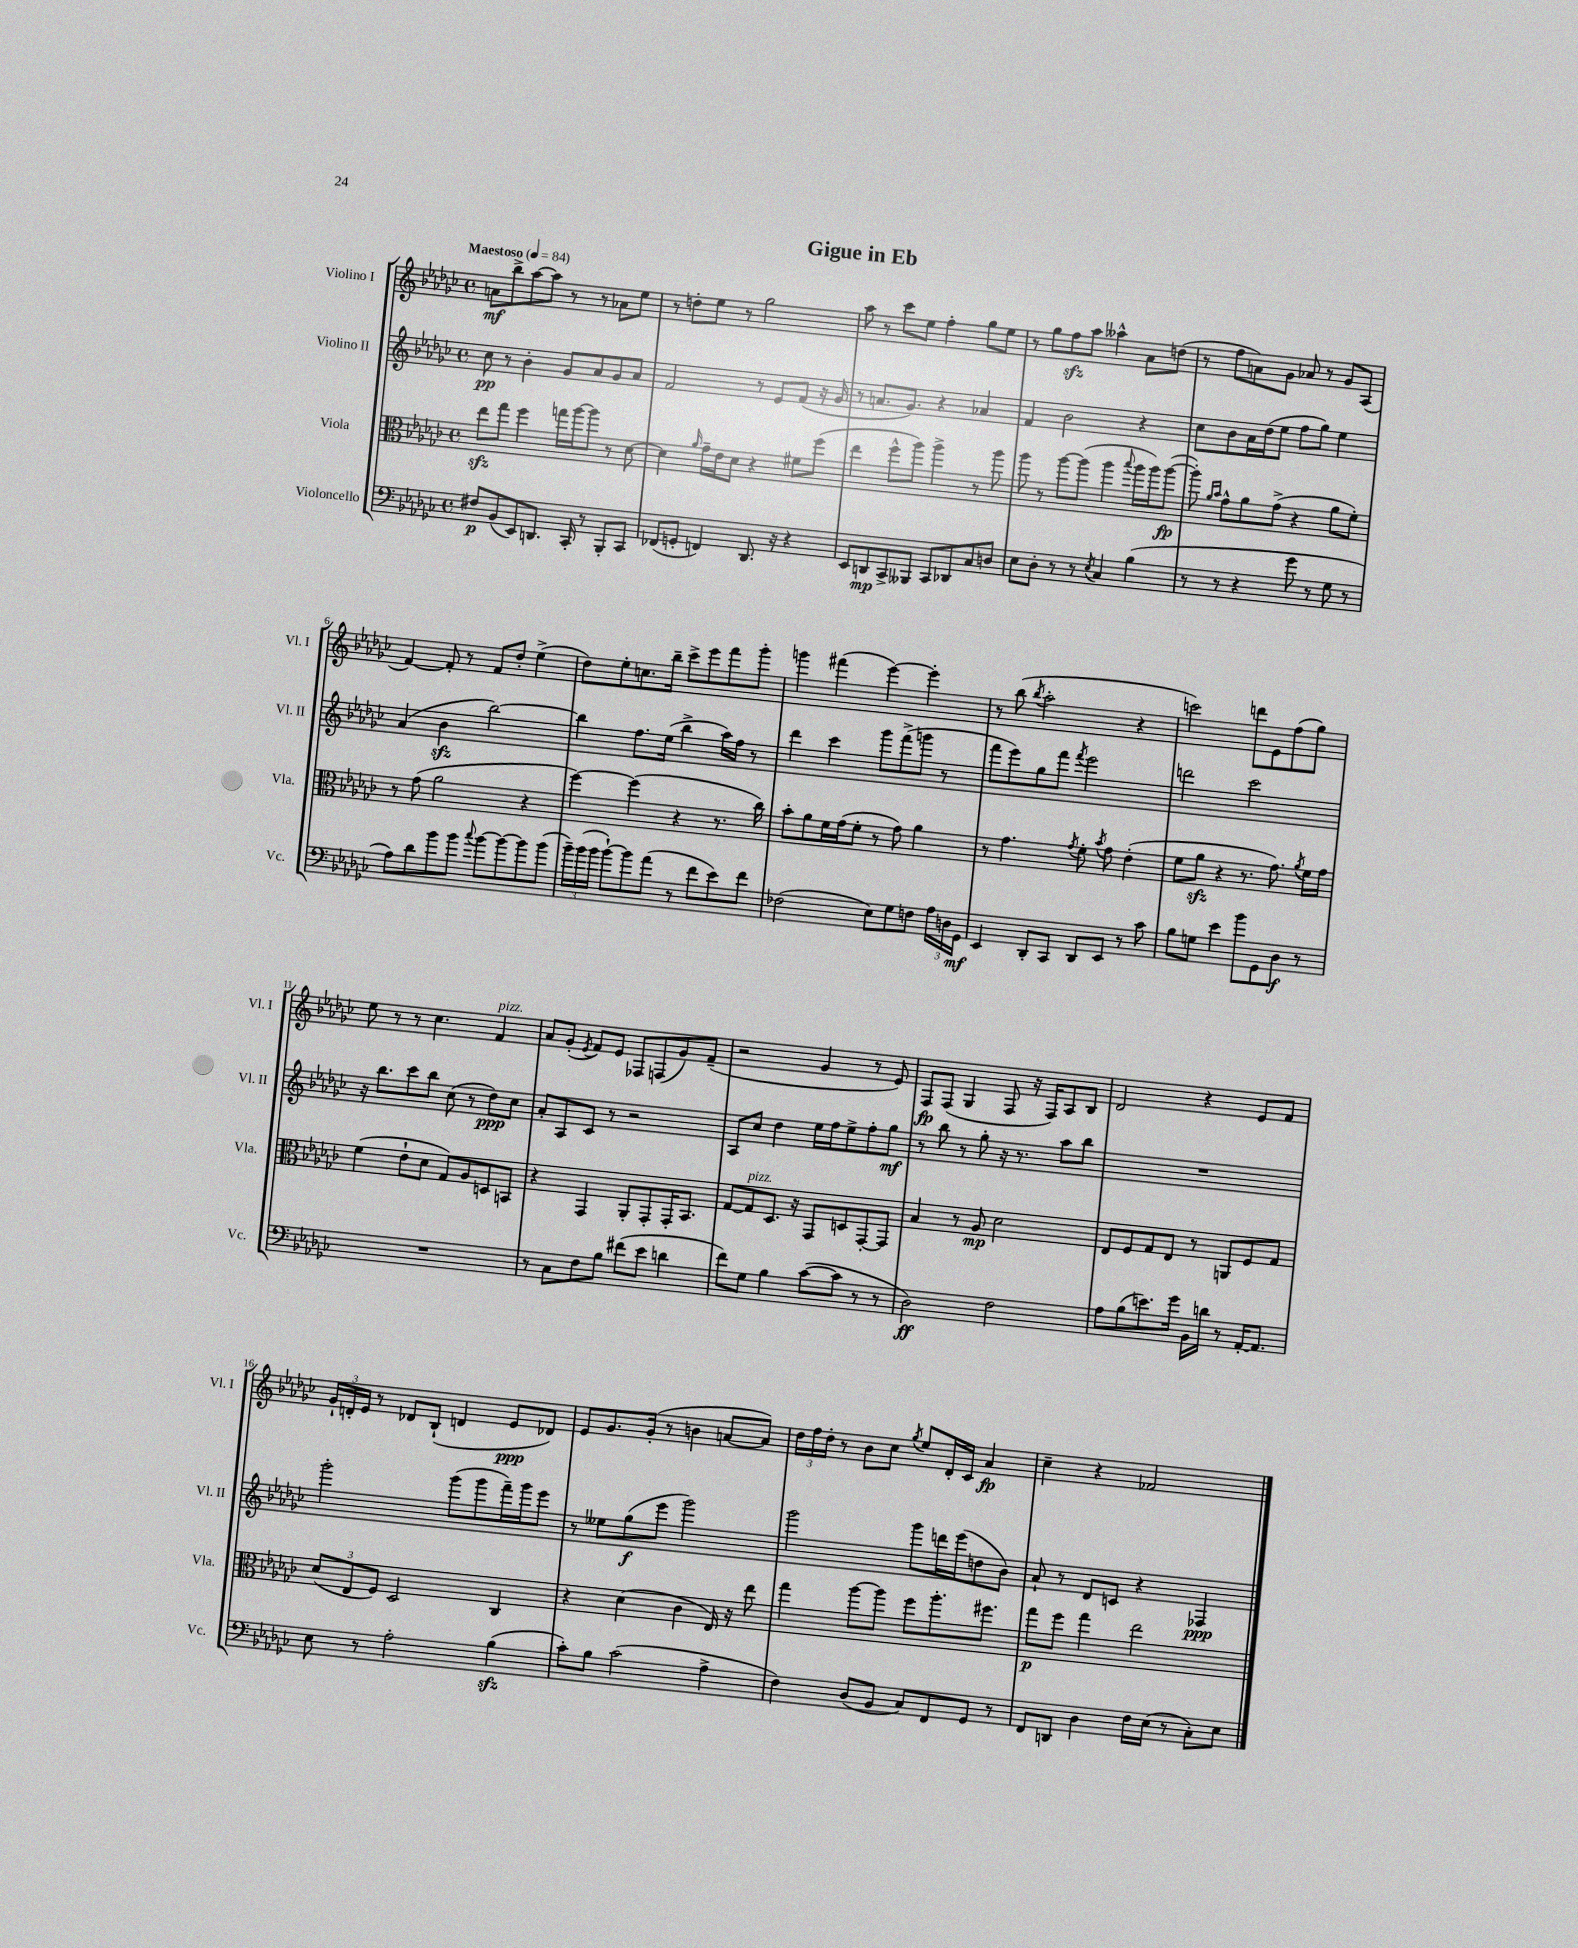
\header { title = "Gigue in Eb" }
<<
\new StaffGroup <<
\new Staff = "s0" \with { instrumentName = "Violino I" shortInstrumentName = "Vl. I" } {
    \clef treble \key ges \major \defaultTimeSignature \time 4/4 \tempo "Maestoso" 4 = 84
    \autoBeamOff a'8[\mf bes''8-> aes''8~ aes''8] r8 r8 aes'8[ ees''8] |
    r8 d''8[-. ees''8] r8 ges''2 |
    aes''8 r8 ces'''8[ ees''8] f''4-. ges''8[ ees''8] |
    r8 ges''8[ f''8\sfz aes''8] aeses''4-^ aes'8[ d''8]( |
    r8 f''8[ a'8) ges'8] aes'8 r8 ges'8[ aes8]( |
    f'4~) f'8-. r8 f'8[ des''8]-. ees''4->( |
    des''8[) ees''8-. c''8. bes''16]-- ces'''8[-> ees'''8 f'''8 ges'''8]-. |
    g'''4 fis'''4( ees'''4~) ees'''4-. |
    r8 bes''8( \acciaccatura { bes''8 } aes''2-. r4 |
    c'''2) d'''8[ ees'8 f''8( ges''8]) |
    ees''8 r8 r8 ces''4. f'4^\markup { \italic "pizz." } |
    aes'8[ ges'8]-.( \acciaccatura { ees'8 } f'8[) ees'8] fes8[ f8( ges'8) f'8]--( |
    r2 ges'4 r8 ees'8) |
    f8[\fp f8]( ges4 f8 r16 f16[) aes8 bes8] |
    des'2 r4 ees'8[ f'8] |
    \tuplet 3/2 { ges'16[-! d'16-. ees'16] } r8 des'8[ bes8]-!( d'4 ees'8[\ppp des'8]) |
    ees'8[ ges'8. ges'16]-.( r8 b'4 a'8[~ a'8]) |
    \tuplet 3/2 { des''16[ f''16 des''16]-. } r8 bes'8[ ces''8] \acciaccatura { ges''8 } ees''8[ des'16-. ces'16] aes'4\fp |
    ces''4-- r4 fes'2 \bar "|." |
}
\new Staff = "s1" \with { instrumentName = "Violino II" shortInstrumentName = "Vl. II" } {
    \clef treble \key ges \major \defaultTimeSignature \time 4/4
    \autoBeamOff ces''8\pp r8 bes'4-. ges'8[ aes'8 ges'8 aes'8] |
    f'2 r8 ees'8[ f'8]( r16 ges'16 |
    r8 a'8.[ ges'8.]) r4 aes'4 |
    f'4 bes'2 r4 |
    ces''8[ bes'8 aes'16 des''16( ees''8] f''8[ ges''8]) ees''4 |
    aes'4( bes'4\sfz bes''2~) |
    bes''4 f''8.[ ees''16]( bes''4-> aes''16[) f''16] r8 |
    des'''4 ces'''4 ges'''8[ f'''8->( g'''8] r8 |
    f'''8[ ees'''8) ges''8 f'''8] \acciaccatura { f'''8 } ees'''2 |
    d'''2 ces'''2 |
    r16 bes''8.[ ces'''8 bes''8] ces''8( r8 des''8[\ppp) ces''8] |
    aes'8[-. aes8 ces'8] r8 r2 |
    aes8[ ces''8] des''4 ees''16[ f''16 ees''8-> f''8-. ges''8]\mf |
    r8 bes''8 r8 ges''8-. r16 r8. aes''8[ bes''8] |
    R1 |
    ges'''2-. ges'''8[( ges'''8 f'''16--) ges'''16 ees'''8] |
    r8 eeses''8[ ges''8\f( ees'''8] ges'''2) |
    ges'''2 ges'''8[ d'''16 ees'''16( d''8 bes'8]) |
    aes'8-! r8 des'8[ c'8] r4 fes4\ppp \bar "|." |
}
\new Staff = "s2" \with { instrumentName = "Viola" shortInstrumentName = "Vla." } {
    \clef alto \key ges \major \defaultTimeSignature \time 4/4
    \autoBeamOff ees''8[\sfz ges''8] f''4 g''16[ aes''16~ aes''8] r8 des'8~ |
    des'4 \grace { aes'16 } ges'16[-- ees'16 des'8] r4 fis'8[ f''8]( |
    ees''4 f''8[-^ aes''8]) aes''4-> r8 aes''8 |
    aes''8 r8 aes''8[~ aes''8]( aes''4 \appoggiatura { bes''8 } aes''16[ aes''16) aes''8]~\fp( |
    aes''8-.) \grace { aes'16[ bes'16] } ges'8[-^ aes'8 ges'8]->( r4 aes'8[ f'8]-.) |
    r8 ges'8( aes'2 r4 |
    f''4~) f''4( r4 r8. ces''16) |
    bes'8[-. aes'8 f'16 ges'16( f'8]-. r8 ges'8) aes'4 |
    r8 ges'4. \acciaccatura { ges'8 } f'8-. \acciaccatura { bes'8 } ges'8 ees'4-.( |
    f'8[ aes'8]\sfz r4 r8. ges'8.) \acciaccatura { aes'8 } f'16[ ges'16] |
    f'4( ees'8[-! des'8] ges8[) aes8 d8 b,8] |
    r4 ges,4 aes,8[-. ges,8-. ges,16-. bes,8.] |
    ges8[~ ges8^\markup { \italic "pizz." } des8.] r16 ges,8[ d8 ges,8~-. ges,8] |
    bes4 r8 aes8\mp des'2 |
    ees8[ f8 ges8 ees8] r8 a,8[ f8 ges8] |
    \tuplet 3/2 { des'8[( ees8 f8]) } des2 ces4 |
    r4 des'4( ces'4 ees16) r16 ees''8 |
    ges''4 aes''8[~ aes''8] f''8[ aes''8.-. fis''8.] |
    ges''8[\p f''8] ges''4 ees''2 \bar "|." |
}
\new Staff = "s3" \with { instrumentName = "Violoncello" shortInstrumentName = "Vc." } {
    \clef bass \key ges \major \defaultTimeSignature \time 4/4
    \autoBeamOff fis8[\p bes,8( ees,8) d,8.] ces,16-. r8 bes,,8[-. ces,8] |
    fes,8[( g,8]-. f,4) des,8. r16 r4 |
    ees,8[ d,8\mp ces,8-> beses,,8] ces,8[ des,8 ces8 d8] |
    ees8[ des8]-. r8 r8 \acciaccatura { ees8 } ces4 bes4( |
    r8 r8 r4 ges'8 r8 ges8 r8 |
    aes8[) des'8 bes'8 bes'8] \appoggiatura { ces''8 } bes'8[~ bes'8~ bes'8 bes'8]( |
    \tuplet 3/2 { bes'16[--) bes'16( bes'16] } bes'8[~-!) bes'8 aes'8]( r8 f'8[ ees'8) f'8] |
    fes2( ees8[) ges8 f8] \tuplet 3/2 { aes16[ d16 ges,16]\mf } |
    ees,4 des,8[-. ces,8] des,8[ ees,8] r8 ces'8 |
    bes8[ g8] ees'4 bes'8[ ges,8 des8]\f r8 |
    R1 |
    r8 ces8[ f8 bes8] fis'8[( ees'8] d'4 |
    f'8[) ges8] bes4 ces'8[~( ces'8] r8 r8 |
    des2\ff) f2 |
    aes8[ bes8( e'8.) ges'16] bes,16[ d'16] r8 aes,16[~-. aes,8.] |
    ees8 r8 aes2-. bes4\sfz( |
    ces'8[-.) bes8] ces'2( aes4-> |
    f4) des8[( bes,8] ces8[) f,8 ges,8] r8 |
    f,8[ d,8] des4 f16[ ees16]( r8 ces8[-.) ees8] \bar "|." |
}
>>
>>
